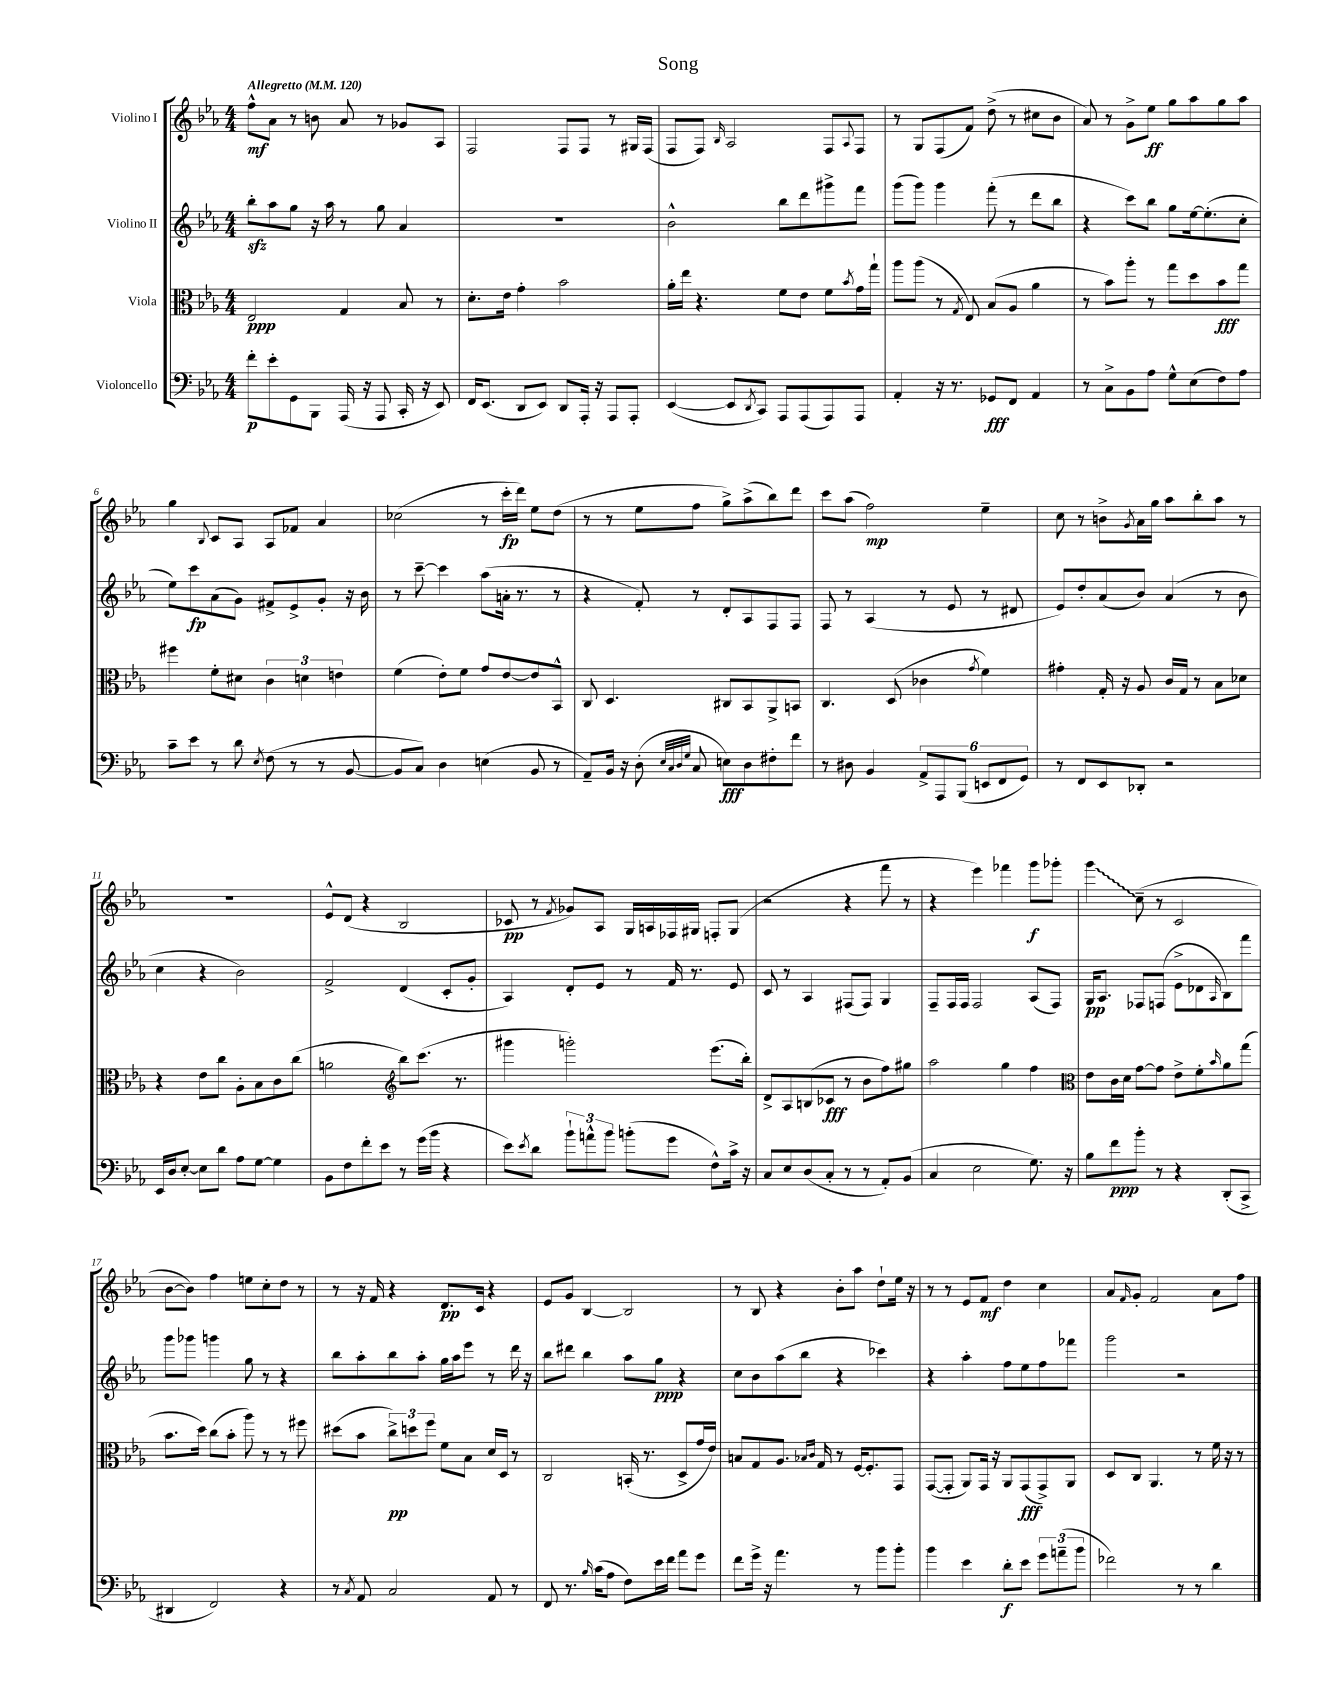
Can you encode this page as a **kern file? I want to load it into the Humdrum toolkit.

**kern	**kern	**kern	**kern
*staff4	*staff3	*staff2	*staff1
*clefF4	*clefC3	*clefG2	*clefG2
*k[b-e-a-]	*k[b-e-a-]	*k[b-e-a-]	*k[b-e-a-]
*M4/4	*M4/4	*M4/4	*M4/4
*MM120	*MM120	*MM120	*MM120
8f'	2E-	8bb-'	8ff^^
8e-'	.	8aa-	8a-
8GG	.	8gg	8r
8BBB-	.	16r	8b
.	.	16aa-	.
(16AAA-	4G	8r	8a-
16r	.	.	.
8AAA-	.	8gg	8r
16CC'	8B-	4a-	8g-
16r	.	.	.
8EE-)	8r	.	8A-
=	=	=	=
16FF	8.d'	1r	2F
(8.EE-	.	.	.
.	16e-	.	.
8DD	4g'	.	.
8EE-)	.	.	.
8DD	2b-	.	8F
16AAA-'	.	.	8F
16r	.	.	.
8AAA-	.	.	8r
8AAA-'	.	.	16G#
.	.	.	(16F
=	=	=	=
([4EE-	16a-'	2b-^^	8F
.	16ee-	.	.
.	4.r	.	8F)
.	.	.	16qqB-
8EE-]	.	.	2A-
8qDD	.	.	.
8CC)	.	.	.
8AAA-	8f	8bb-	.
(8AAA-	8e-	8ddd	.
8AAA-)	8f	8ggg#^	8F
.	8qb-	.	8qqA-
8AAA-	16g	8fff	8F
.	16gg`	.	.
=	=	=	=
4AA-'	8aa-	(8ggg	8r
.	(8aa-	8ggg)	8G
16r	8r	4ggg	(8F
8.r	.	.	.
.	8qG	.	.
.	8E-)	.	8f)
8GG-	(8B-	(8fff'	(8dd^
8FF	8A-	8r	8r
4AA-	4a-	8ddd	8cc#
.	.	8bb-	8b-
=	=	=	=
8r	8r	4r	8a-)
8C^	8b-)	.	8r
8BB-	8aa-'	8ccc)	8g^
8A-	8r	8bb-	8ee-
8G^^	8gg	8gg	8gg
(8E-	8dd	[16ee-	8aa-
.	.	(8.ee-']	.
8F)	8b-	.	8gg
8A-	8gg	8cc'	8aa-
=	=	=	=
8c~	4ff#	8ee-)	4gg
8e-	.	8ccc	.
.	.	.	8qqB-
8r	8f'	(8a-	8c
8d	8d#	8g)	8A-
8qE-	.	.	.
(8F	6c	8f#^	8A-
8r	.	8e-^	8f-
.	6d	.	.
8r	.	8g'	4a-
.	6e	.	.
[8BB-	.	16r	.
.	.	16b-	.
=	=	=	=
8BB-]	(4f	8r	(2cc-
8C)	.	[8ccc~	.
4D	8e-')	4ccc]	.
.	8f	.	.
(4E	8g	(8aa-	8r
.	[8e-	16a'	16ccc'
.	.	8.r	16ddd)
8BB-	8e-]	.	8ee-
8r	8BB-^^	8r	(8dd
=	=	=	=
8AA-~)	8C	4r	8r
16BB-	4.D	.	8r
16r	.	.	.
(8D'	.	8f')	8ee-
32qqE-	.	.	.
32qqC	.	.	.
32qqD	.	.	.
32qqG	.	.	.
8C	.	8r	8ff
8E)	8C#	8d'	8gg^)
8D	8BB-	8A-	(8aa-^
8F#'	8AA-^	8F	8bb-)
8f	8BB	8F	8ddd
=	=	=	=
8r	4.C	8F	8ccc
8D#	.	8r	(8aa-
4BB-	.	(4A-	2ff)
.	(8D	.	.
12AA-^	4c-	8r	.
12AAA-	.	.	.
.	.	8e-	.
(12BBB-	.	.	.
.	8qg	.	.
12EE	4f)	8r	4ee-~
12FF	.	.	.
.	.	8d#	.
12GG)	.	.	.
=	=	=	=
8r	4g#'	8e-)	8cc
8FF	.	8dd'	8r
8EE-	16G'	(8a-	8b^
.	16r	.	.
.	.	.	8qg
8DD-'	8A-	8b-)	16a-
.	.	.	16gg
2r	16c	(4a-	8aa-
.	16G	.	.
.	8r	.	8bb-'
.	8B-	8r	8aa-
.	8d-	8b-	8r
=	=	=	=
16EE-	4r	4cc	1r
16D	.	.	.
[8E-'	.	.	.
8E-]	8e-	4r	.
8d	8cc	.	.
8A-	8A-'	2b-)	.
[8G	8B-	.	.
4G]	8c	.	.
.	(8cc	.	.
=	=	=	=
8BB-	2a	2f^	8e-^^
8F	.	.	(8d
8f'	.	.	4r
8e-	.	.	.
*	*clefG2	*	*
8r	8bb-)	(4d	2B-
(16g	(8.ccc	.	.
16b-	.	.	.
4r	.	8c'	.
.	8.r	.	.
.	.	8g'	.
=	=	=	=
8e-)	4ggg#	4A-)	8c-
8qe-	.	.	.
8d	.	.	8r
.	.	.	8qf
12b-`	2ggg')	8d'	8g-)
12a^^	.	.	.
.	.	8e-	8A-
12b-	.	.	.
(8b'	.	8r	16G
.	.	.	16A
8g	.	16f	16F-
.	.	8.r	16G#
8F^^)	(8.eee-	.	8F'
16c^	.	8e-	(8G#
16r	16bb-')	.	.
=	=	=	=
8C	8d^	8c	2r
8E-	8A-	8r	.
(8D	(8B	4A-	.
8C'	8c-	.	.
8r	8r	(8F#	4r
8r	8b-	8F#)	.
8AA-')	8ff)	4G	8fff
(8BB-	8gg#	.	8r
=	=	=	=
4C	2aa-	8F~	4r
.	.	16F	.
.	.	16F	.
2E-	.	2F	4eee-)
.	4gg	.	4fff-
8.G)	4ff	(8A-	8ggg
.	.	8F)	8ggg-'
16r	.	.	.
=	=	=	=
*	*clefC3	*	*
8B-	8e-	16G	4ggg
.	.	8.A-	.
8f	16c	.	.
.	16d	.	.
8b-'	[8g	8F-	(8cc~
8r	8g]	(8F	8r
4r	8e-^	8e-^	2c
.	8f'	8d-	.
.	16qqb-	16qqA-	.
(8DD'	8a-	8B-)	.
8CC^	(8gg	8fff	.
=	=	=	=
4DD#	8.b-	8ggg	[8b-
.	.	8ggg-	8b-])
.	16dd)	.	.
2FF)	(8cc	4ggg	4ff
.	8b-'	.	.
.	8aa-)	8gg	8ee
.	8r	8r	8cc'
4r	8r	4r	8dd
.	8ff#	.	8r
=	=	=	=
8r	(8dd#	8bb-	8r
8qC	.	.	.
8AA-	8b-	8aa-'	16r
.	.	.	16f
2C	12cc^)	8bb-	4r
.	12dd	.	.
.	.	8aa-'	.
.	12ff	.	.
.	8f	16gg	8.d
.	.	16aa-	.
.	8B-	8eee-	.
.	.	.	16c
8AA-	16d	8r	4r
.	16D	.	.
8r	8r	16ddd	.
.	.	16r	.
=	=	=	=
8FF	2C	8bb-	8e-
8.r	.	8ddd#	8g
.	.	4bb-	[4B-
16qqB-	.	.	.
(16c	.	.	.
8A-	.	.	.
8F)	(16BB'	8aa-	2B-]
.	8.r	.	.
16e-	.	8gg	.
16f	.	.	.
8a-	8D^	4r	.
8g	16g	.	.
.	16e-)	.	.
=	=	=	=
8f	8B	8cc	8r
16g^	8G	8b-	8B-
16r	.	.	.
4.a-	8.A-	(8aa-	4r
.	.	8bb-	.
.	16qqB-	.	.
.	16qqc	.	.
.	16G	.	.
.	8r	4r	8b-'
8r	[16F	.	8aa-
.	8.F']	.	.
8b-	.	4ccc-)	8dd`
8b-'	8GG	.	16ee-
.	.	.	16r
=	=	=	=
4b-	([8GG	4r	8r
.	8GG']	.	8r
4e-	8AA-)	4aa-'	8e-
.	16GG	.	8f
.	16r	.	.
8d'	8AA-	8ff	4dd
8e-	(8GG	8ee-	.
12g	8GG^)	8ff	4cc
(12a~	.	.	.
.	8AA-	8fff-	.
12b-	.	.	.
=	=	=	=
2f-)	8D	2ggg	8a-
.	.	.	16qqf
.	8C	.	8g'
.	4.AA-	.	2f
8r	.	2r	.
8r	8r	.	.
4d	16f	.	8a-
.	16r	.	.
.	8r	.	8ff
==	==	==	==
*-	*-	*-	*-
